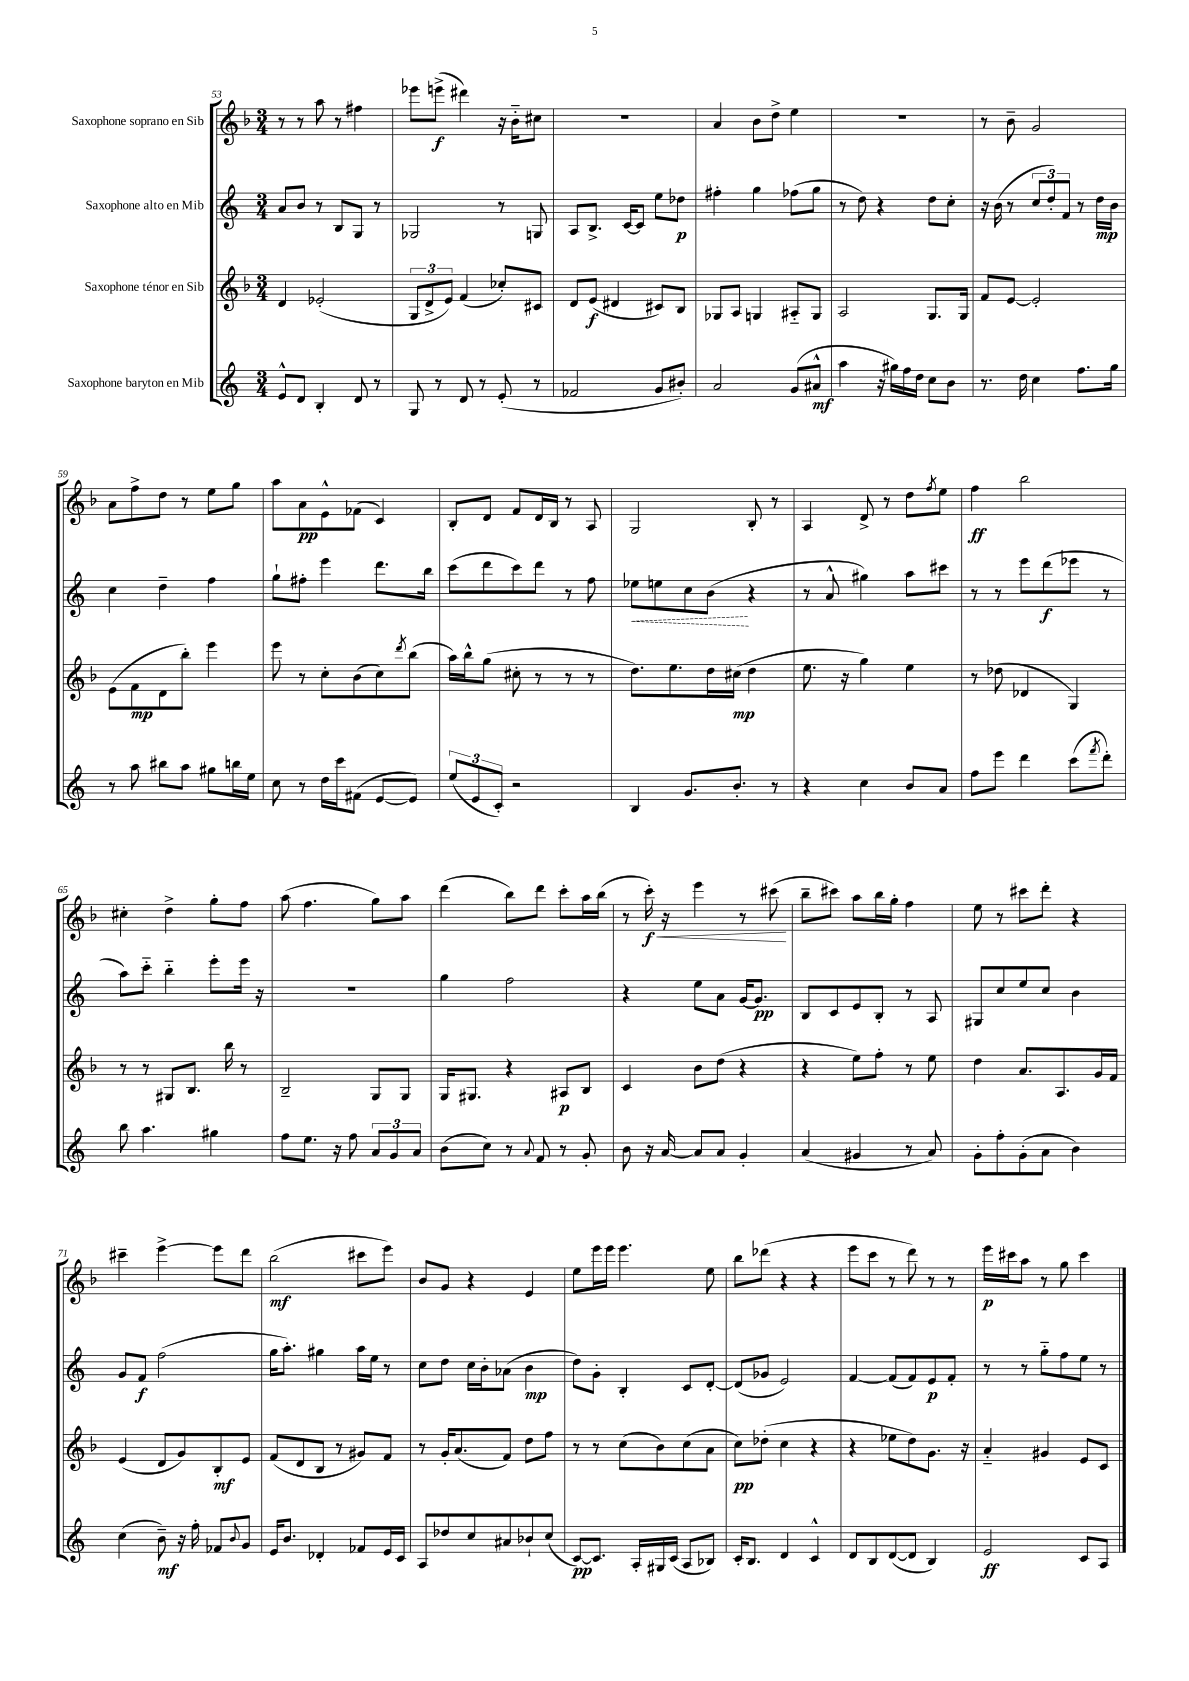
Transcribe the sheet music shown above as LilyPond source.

<<
\new StaffGroup <<
\new Staff = "s0" \with { instrumentName = "Saxophone soprano en Sib" } {
    \clef treble \key f \major \numericTimeSignature \time 3/4
    r8 r8 a''8 r8 fis''4 |
    ees'''8 e'''8->\f( dis'''4) r16 bes'16-_ cis''8 |
    R2. |
    a'4 bes'8 d''8-> e''4 |
    R2. |
    r8 bes'8-- g'2 |
    a'8 f''8-> d''8 r8 e''8 g''8 |
    a''8 a'8\pp e'8-^ fes'8( c'4) |
    bes8-. d'8 f'8 d'16 bes16 r8 a8 |
    g2 bes8-. r8 |
    a4 d'8-> r8 d''8 \acciaccatura { f''8 } e''8 |
    f''4\ff bes''2 |
    cis''4-. d''4-> g''8-. f''8 |
    a''8( f''4. g''8) a''8 |
    d'''4( bes''8) d'''8 c'''8-. a''16 bes''16( |
    r8 c'''16-.\f\<) r16 e'''4 r8 cis'''8\!( |
    bes''8-- cis'''8) a''8 bes''16 g''16-. f''4 |
    e''8 r8 cis'''8 d'''8-. r4 |
    cis'''4-- e'''4~-> e'''8 d'''8 |
    bes''2\mf( cis'''8 e'''8) |
    bes'8 g'8 r4 e'4 |
    e''8 e'''16 e'''16 e'''4. e''8 |
    bes''8 des'''8( r4 r4 |
    e'''8 c'''8 r8 d'''8) r8 r8 |
    e'''16\p cis'''16 a''8 r8 g''8 cis'''4 \bar "|." |
}
\new Staff = "s1" \with { instrumentName = "Saxophone alto en Mib" } {
    \clef treble \key c \major \numericTimeSignature \time 3/4
    a'8 b'8 r8 b8 g8 r8 |
    ges2 r8 g8 |
    a8 b8.-> c'16~ c'8 e''8 des''8\p |
    fis''4-. g''4 fes''8( g''8 |
    r8 d''8) r4 d''8 c''8-. |
    r16 b'16( r8 \tuplet 3/2 { c''8 d''8-.) f'8 } r8 d''16\mp b'16 |
    c''4 d''4-- f''4 |
    g''8-! fis''8-. e'''4 d'''8. b''16 |
    c'''8( d'''8 c'''8) d'''8 r8 f''8 |
    \once \override Hairpin.style = #'dashed-line ees''8\< e''8 c''8 b'8\!( r4 |
    r8 a'8-^ gis''4) a''8 cis'''8 |
    r8 r8 e'''8 d'''8\f( ees'''8 r8 |
    a''8) c'''8-_ b''4-_ e'''8-. e'''16 r16 |
    R2. |
    g''4 f''2 |
    r4 e''8 a'8 g'16~ g'8.\pp |
    b8 c'8 e'8 b8-. r8 a8 |
    gis8 c''8 e''8 c''8 b'4 |
    g'8 f'8\f f''2( |
    g''16 a''8.-.) gis''4 a''16 e''16 r8 |
    c''8 d''8 c''16 b'16-. aes'8( b'4\mp |
    d''8) g'8-. b4-. c'8 d'8~-. |
    d'8( ges'8 e'2) |
    f'4~ f'8( f'8) e'8\p f'8-. |
    r8 r8 g''8-_ f''8 e''8 r8 \bar "|." |
}
\new Staff = "s2" \with { instrumentName = "Saxophone ténor en Sib" } {
    \clef treble \key f \major \numericTimeSignature \time 3/4
    d'4 ees'2-.( |
    \tuplet 3/2 { g8 d'8-> e'8) } f'4( ces''8-.) cis'8 |
    d'8 e'8\f( dis'4 cis'8) bes8 |
    ges8 a8 g4 ais8-_ g8 |
    a2 g8. g16 |
    f'8 e'8~ e'2-. |
    e'8( f'8\mp d'8 bes''8-.) e'''4 |
    e'''8 r8 c''8-. bes'8( c''8) \acciaccatura { d'''8 } bes''8( |
    a''16) bes''16-^ g''8( cis''8-. r8 r8 r8 |
    d''8.) e''8. d''16 cis''16\mp( d''4 |
    e''8. r16 g''4) e''4 |
    r8 des''8( des'4 g4) |
    r8 r8 gis8 bes8. bes''16 r8 |
    bes2-- g8 g8 |
    g16 gis8. r4 ais8\p bes8 |
    c'4 bes'8 d''8( r4 |
    r4 e''8) f''8-. r8 e''8 |
    d''4 a'8. a8. g'16 f'16 |
    e'4( d'8 g'8) bes8-.\mf e'8 |
    f'8( d'8 bes8 r8 gis'8) f'8 |
    r8 g'16-. a'8.( f'8) d''8 f''8 |
    r8 r8 c''8( bes'8) c''8( a'8 |
    c''8\pp) des''8-.( c''4 r4 |
    r4 ees''8 d''8) g'8. r16 |
    a'4-_ gis'4 e'8 c'8 \bar "|." |
}
\new Staff = "s3" \with { instrumentName = "Saxophone baryton en Mib" } {
    \clef treble \key c \major \numericTimeSignature \time 3/4
    e'8-^ d'8 b4-. d'8 r8 |
    g8 r8 d'8 r8 e'8-.( r8 |
    fes'2 g'8 bis'8-.) |
    a'2 g'8( ais'8-^\mf |
    a''4 r16 gis''16) f''16 d''16 c''8 b'8 |
    r8. d''16 c''4 f''8. g''16 |
    r8 a''8 bis''8 a''8 gis''8 b''16 e''16 |
    c''8 r8 d''16 c'''16 fis'8( e'8~ e'8) |
    \tuplet 3/2 { e''8( e'8 c'8-.) } r2 |
    b4 g'8. b'8.-. r8 |
    r4 c''4 b'8 a'8 |
    f''8 e'''8 d'''4 c'''8( \acciaccatura { f'''8 } d'''8-.) |
    b''8 a''4. gis''4 |
    f''8 e''8. r16 f''8 \tuplet 3/2 { a'8 g'8 a'8 } |
    b'8( c''8) r8 \appoggiatura { a'8 } f'8 r8 g'8-. |
    b'8 r16 a'16~ a'8 a'8 g'4-. |
    a'4( gis'4 r8 a'8) |
    g'8-. f''8-. g'8-.( a'8 b'4) |
    c''4( b'8--\mf) r16 f''16-. fes'8 \appoggiatura { b'8 } g'8 |
    e'16 b'8. des'4-. fes'8 e'16 c'16 |
    a8 des''8 c''8 ais'8 bes'8-! c''8( |
    c'8~\pp) c'8. a16-. gis16 c'16( a8 bes8) |
    c'16-. b8. d'4 c'4-^ |
    d'8 b8 d'8~( d'8 b4) |
    e'2\ff c'8 a8 \bar "|." |
}
>>
>>
\layout { \context { \Score currentBarNumber = #53 } }
